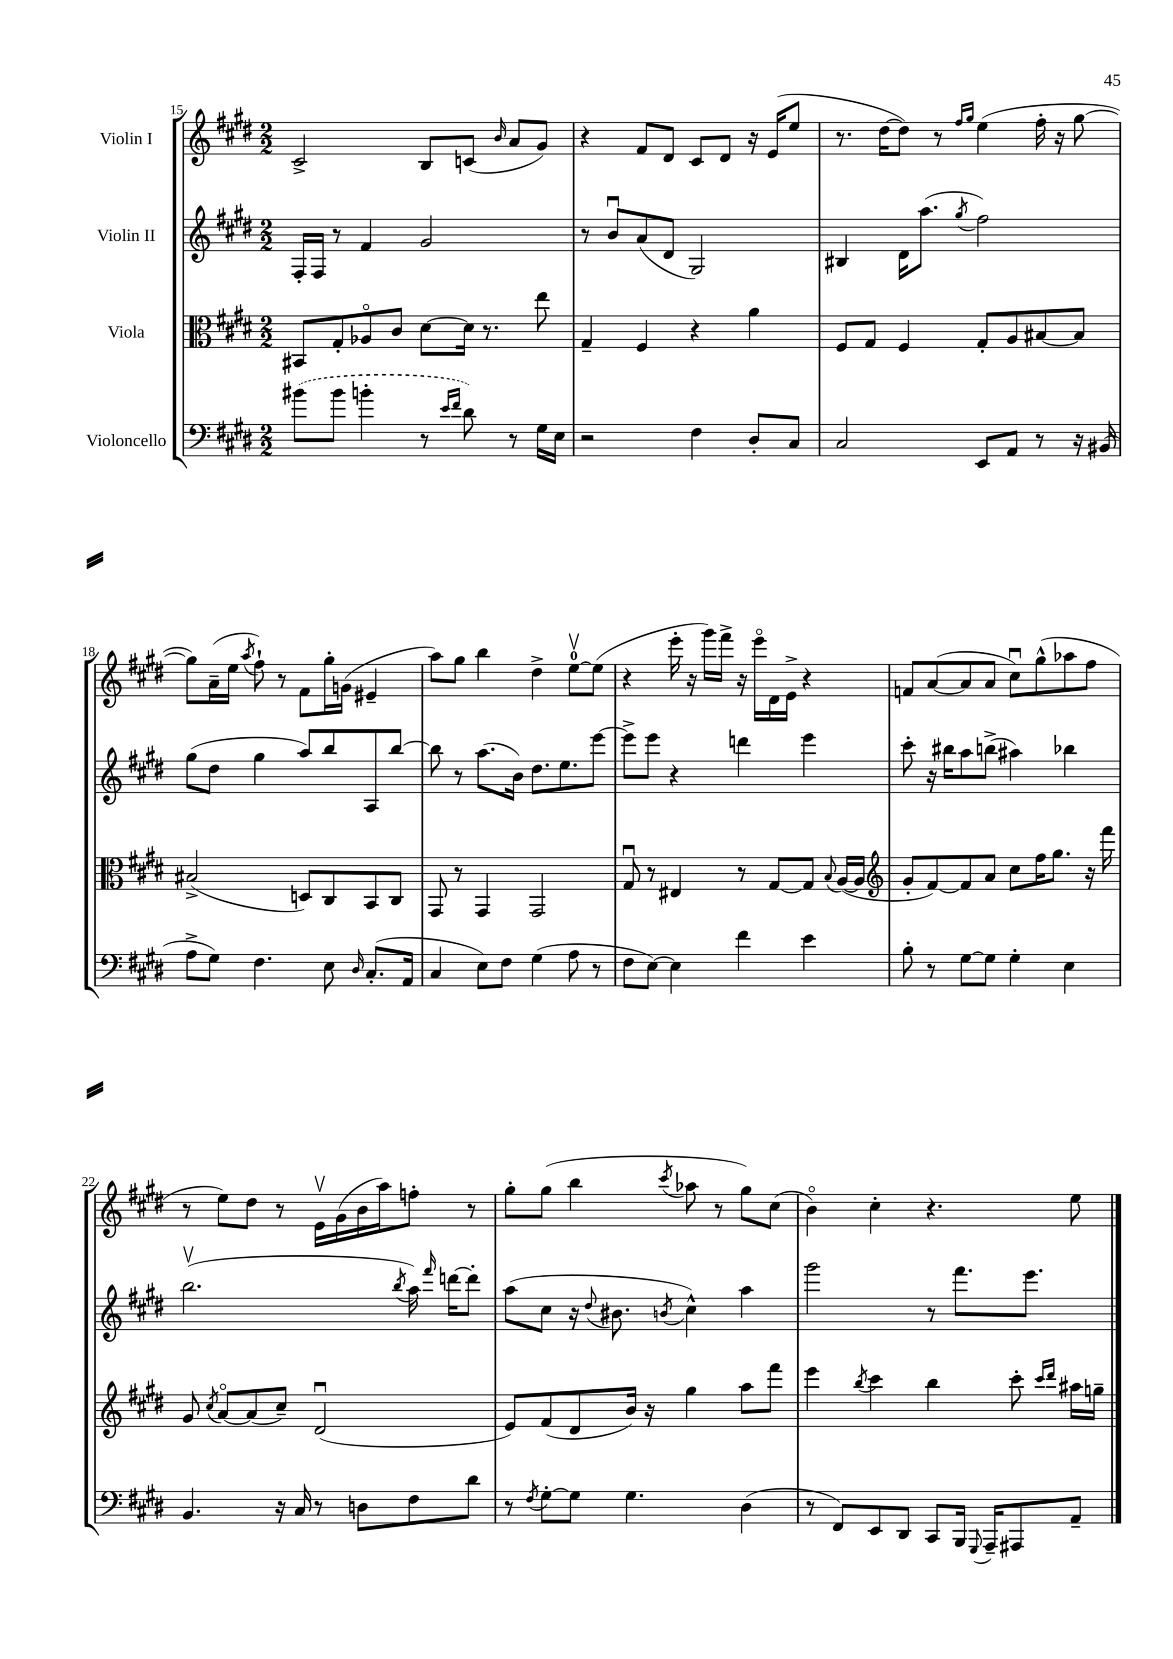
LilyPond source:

<<
\new StaffGroup <<
\new Staff = "s0" \with { instrumentName = "Violin I" } {
    \clef treble \key e \major \numericTimeSignature \time 2/2
    \autoBeamOff cis'2-> b8[ c'8]( \grace { b'16 } a'8[ gis'8]) |
    r4 fis'8[ dis'8] cis'8[ dis'8] r16 e'16[( e''8] |
    r8. dis''16[~ dis''8]) r8 \grace { fis''16[ gis''16] } e''4( fis''16-. r16 gis''8~ |
    gis''8[) a'16--( e''16] \acciaccatura { a''8 } fis''8-!) r8 fis'8[ gis''16-. g'16]( eis'4-- |
    a''8[) gis''8] b''4 dis''4-> e''8[-0~\upbow e''8]( |
    r4 e'''16-. r16 gis'''16[) fis'''16]-> r16 e'''16[\flageolet dis'16 e'16]-> r4 |
    f'8[ a'8~( a'8 a'8] cis''8[\downbow) gis''8-^( aes''8 fis''8] |
    r8 e''8[) dis''8] r8 e'16[\upbow gis'16( b'16 a''16) f''8]-. r8 |
    gis''8[-. gis''8]( b''4 \acciaccatura { cis'''8 } aes''8 r8 gis''8[) cis''8]( |
    b'4\flageolet) cis''4-. r4. e''8 \bar "|." |
}
\new Staff = "s1" \with { instrumentName = "Violin II" } {
    \clef treble \key e \major \numericTimeSignature \time 2/2
    \autoBeamOff fis16[-. fis16] r8 fis'4 gis'2 |
    r8 b'8[\downbow a'8( dis'8] gis2) |
    bis4 dis'16[ a''8.]( \acciaccatura { gis''8 } fis''2) |
    gis''8[( dis''8] gis''4 a''8[) b''8 a8 b''8]~ |
    b''8 r8 a''8.[( b'16]) dis''8.[ e''8. e'''8]~ |
    e'''8[-> e'''8] r4 d'''4 e'''4 |
    cis'''8-. r16 bis''16[ a''8 b''8]->( ais''4) bes''4 |
    b''2.\upbow( \acciaccatura { b''8 } a''16) \grace { fis'''16 } d'''16[~ d'''8]-. |
    a''8[( cis''8] r16 \appoggiatura { dis''8 } bis'8. \acciaccatura { b'8 } cis''4-^) a''4 |
    gis'''2 r8 fis'''8.[ e'''8.] \bar "|." |
}
\new Staff = "s2" \with { instrumentName = "Viola" } {
    \clef alto \key e \major \numericTimeSignature \time 2/2
    \autoBeamOff bis,8[ gis8-. aes8\flageolet cis'8] dis'8[~ dis'16] r8. e''8 |
    gis4-- fis4 r4 a'4 |
    fis8[ gis8] fis4 gis8[-. a8 bis8~ bis8] |
    bis2->( d8[) cis8 b,8 cis8] |
    gis,8 r8 gis,4 gis,2 |
    gis8\downbow r8 eis4 r8 gis8[~ gis8] \appoggiatura { b8 } a16[~( a16] |
    \clef treble gis'8[-. fis'8~) fis'8 a'8] cis''8[ fis''16 gis''8.] r16 fis'''16 |
    gis'8 \acciaccatura { cis''8 } a'8[~\flageolet a'8( cis''8]--) dis'2\downbow( |
    e'8[) fis'8( dis'8 b'16]) r16 gis''4 a''8[ fis'''8] |
    e'''4 \acciaccatura { b''8 } cis'''4 b''4 cis'''8-. \grace { cis'''16[ dis'''16] } ais''16[ g''16]-- \bar "|." |
}
\new Staff = "s3" \with { instrumentName = "Violoncello" } {
    \clef bass \key e \major \numericTimeSignature \time 2/2
    \autoBeamOff \once \slurDashed bis'8[( bis'8] b'4-. r8 \grace { e'16[ fis'16] } dis'8) r8 gis16[ e16] |
    r2 fis4 dis8[-. cis8] |
    cis2 e,8[ a,8] r8 r16 bis,16( |
    a8[-> gis8]) fis4. e8 \grace { dis16 } cis8.[-.( a,16] |
    cis4 e8[) fis8] gis4( a8 r8 |
    fis8[ e8]~) e4 fis'4 e'4 |
    b8-. r8 gis8[~ gis8] gis4-. e4 |
    b,4. r16 cis16 r8 d8[ fis8 dis'8] |
    r8 \acciaccatura { fis8 } gis8[~-. gis8] gis4. dis4( |
    r8 fis,8[) e,8 dis,8] cis,8[ b,,16] \appoggiatura { gis,,8 } a,,16[-- ais,,8 a,8]-- \bar "|." |
}
>>
>>
\layout { \context { \Score currentBarNumber = #15 } }
